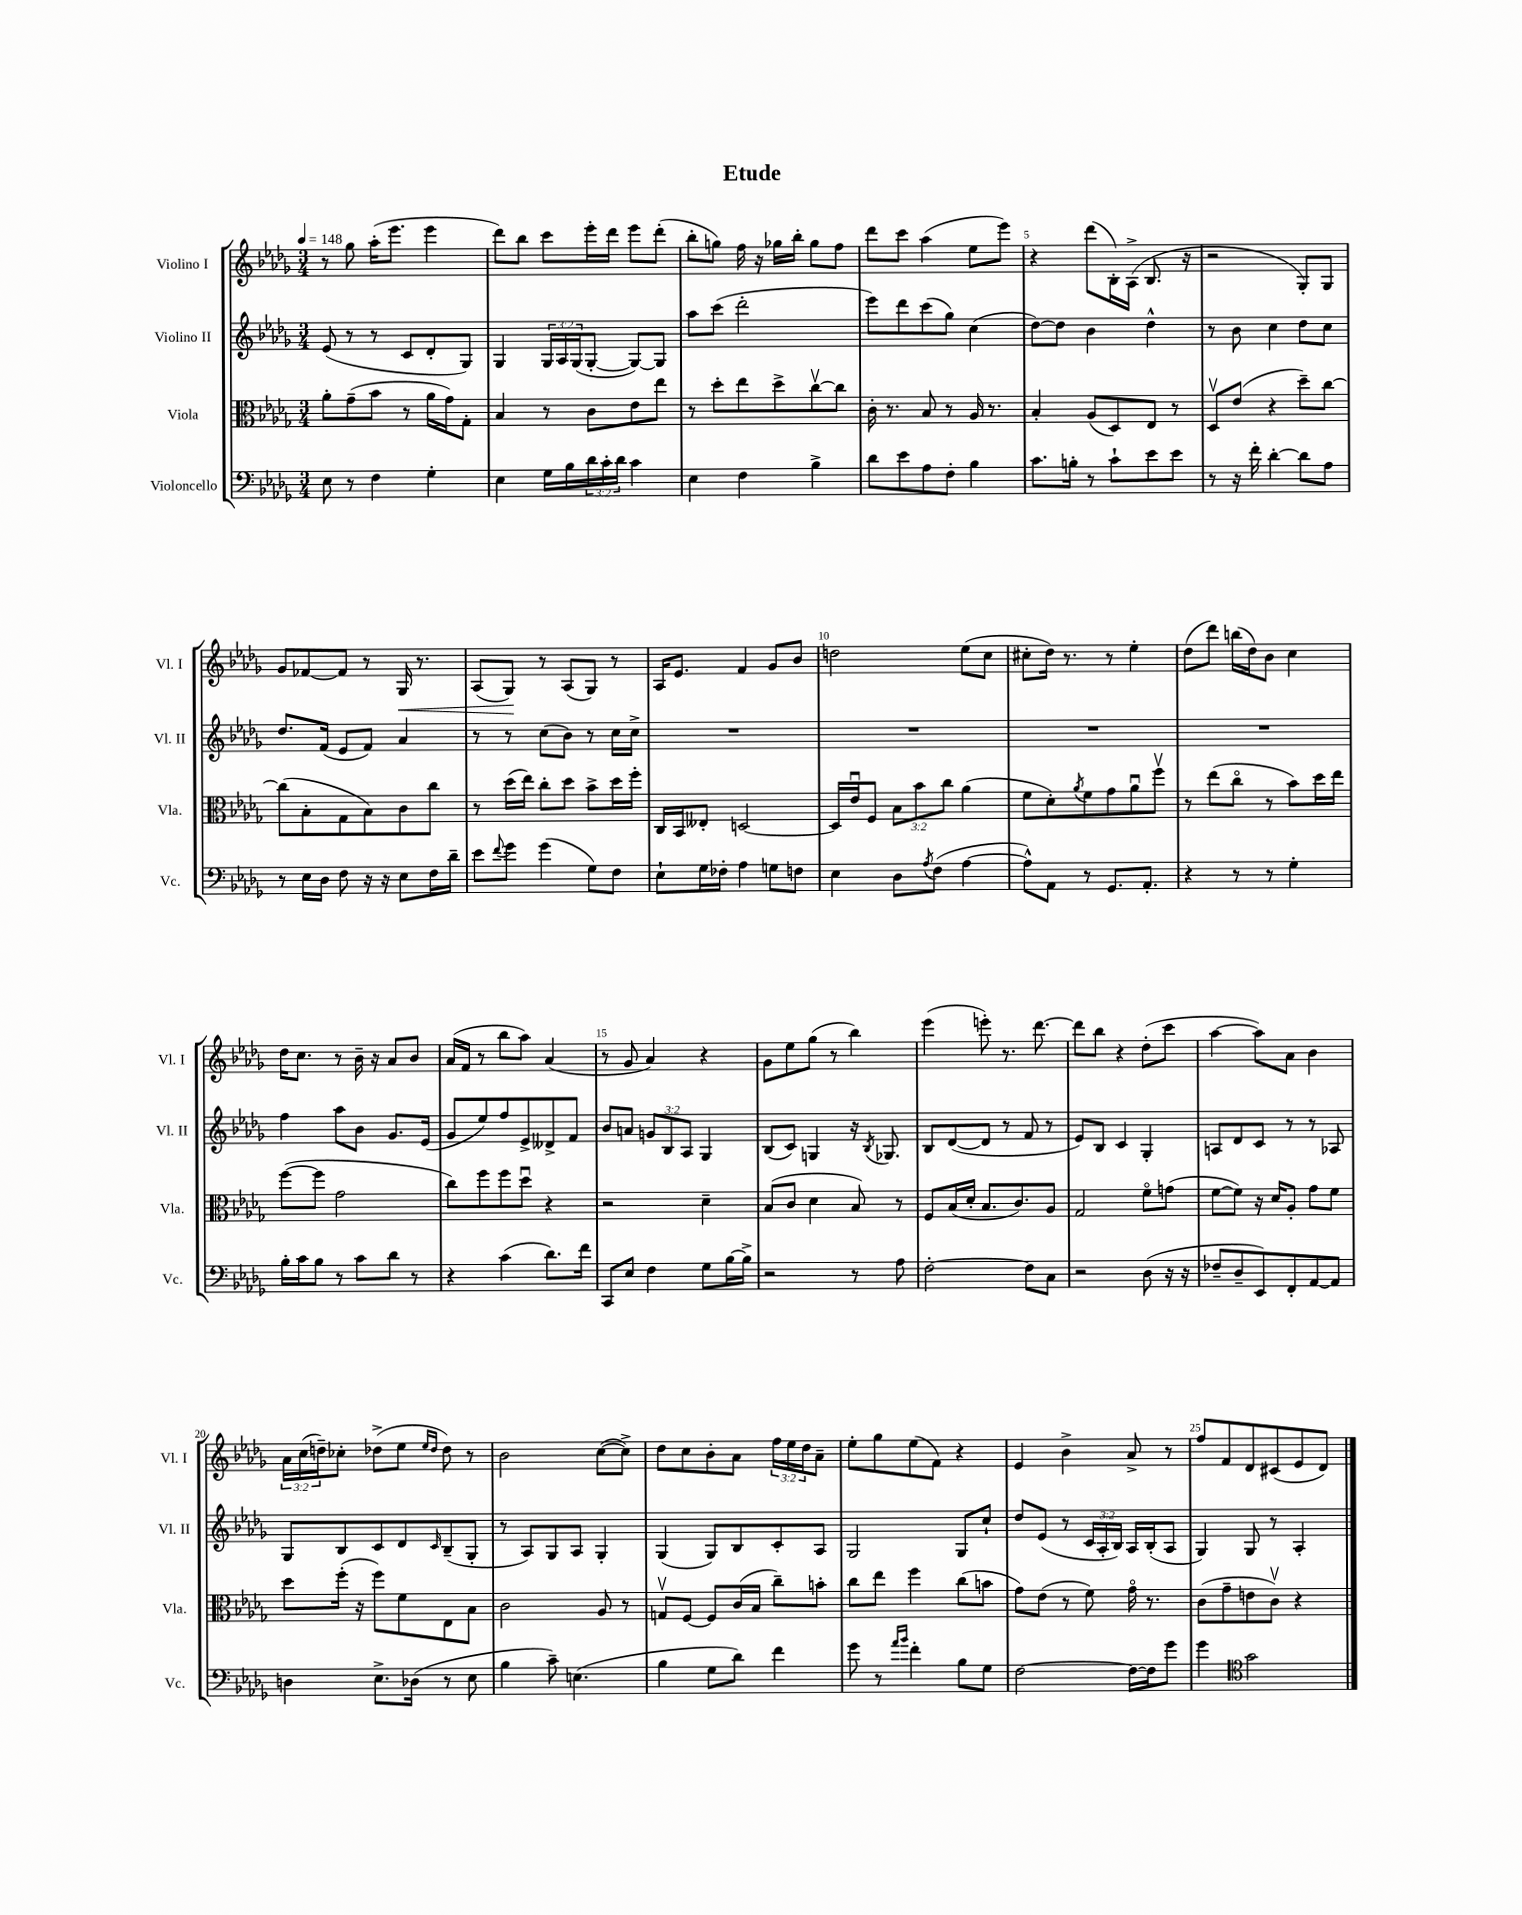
\header { title = "Etude" }
<<
\new StaffGroup <<
\new Staff = "s0" \with { instrumentName = "Violino I" shortInstrumentName = "Vl. I" } {
    \clef treble \key des \major \numericTimeSignature \time 3/4 \override Staff.TupletNumber.text = #tuplet-number::calc-fraction-text \tempo 4 = 148
    r8 ges''8 aes''16-.( ees'''8. ees'''4 |
    des'''8) bes''8 c'''8 ees'''16-. des'''16 ees'''8 des'''8-.( |
    bes''8-. g''8) f''16 r16 ges''16 bes''16-. ges''8 f''8 |
    des'''8 c'''8 aes''4( ees''8 ees'''8) |
    r4 des'''8( bes16-.) aes16->( bes8. r16 |
    r2 ges8-.) ges8 |
    ges'8 fes'8~ fes'8 r8 ges16\< r8. |
    aes8( ges8\!) r8 aes8( ges8) r8 |
    aes16 ees'8. f'4 ges'8 bes'8 |
    d''2 ees''8( c''8 |
    cis''8-. des''16) r8. r8 ees''4-. |
    des''8( des'''8) b''16( des''16) bes'8 c''4 |
    des''16 c''8. r8 bes'16-- r16 aes'8 bes'8 |
    aes'16( f'16 r8 bes''8 aes''8) aes'4( |
    r8 ges'8 aes'4) r4 |
    ges'8 ees''8 ges''8( r8 bes''4) |
    ees'''4( e'''8-.) r8. des'''8.~ |
    des'''8 bes''8 r4 des''8-.( c'''8 |
    aes''4~ aes''8) aes'8 bes'4 |
    \tuplet 3/2 { aes'16 c''16( d''16--) } ces''8-. des''8->( ees''8 \grace { ees''16 des''16 } des''8) r8 |
    bes'2 c''8~( c''8->) |
    des''8 c''8 bes'8-. aes'8 \tuplet 3/2 { f''16 ees''16 des''16 } aes'8-- |
    ees''8-. ges''8 ees''8( f'8) r4 |
    ees'4 bes'4-> aes'8-> r8 |
    f''8 f'8 des'8 cis'8( ees'8 des'8) \bar "|." |
}
\new Staff = "s1" \with { instrumentName = "Violino II" shortInstrumentName = "Vl. II" } {
    \clef treble \key des \major \numericTimeSignature \time 3/4 \override Staff.TupletNumber.text = #tuplet-number::calc-fraction-text
    ees'8( r8 r8 c'8 des'8-. ges8) |
    ges4 \tuplet 3/2 { ges16 aes16 ges16( } ges8~-. ges8~) ges8 |
    aes''8 c'''8( des'''2-. |
    ees'''8) des'''8 c'''8( ges''8) c''4( |
    des''8~) des''8 bes'4 des''4-^ |
    r8 bes'8 c''4 des''8 c''8 |
    des''8. f'16( ees'8 f'8) aes'4 |
    r8 r8 c''8( bes'8) r8 c''16 c''16-> |
    R2. |
    R2. |
    R2. |
    R2. |
    f''4 aes''8 bes'8 ges'8. ees'16( |
    ges'8 ees''8) f''8 ees'8-> deses'8-> f'8 |
    bes'8 a'8 \tuplet 3/2 { g'8 bes8 aes8 } ges4 |
    bes8( c'8) g4 r16 \acciaccatura { bes8 } ges8. |
    bes8 des'8~( des'8 r8 f'8 r8 |
    ees'8) bes8 c'4 ges4-. |
    a8 des'8 c'8 r8 r8 aes8 |
    ges8 bes8 c'8 des'8 \grace { c'16 } bes8--( ges8-. |
    r8 aes8) ges8 aes8 ges4-. |
    ges4( ges8) bes8 c'8-. aes8 |
    ges2 ges8 c''8-! |
    des''8 ees'8( r8 \tuplet 3/2 { c'16 aes16-. bes16) } aes16 bes16-.( aes8 |
    ges4) ges8 r8 aes4-. \bar "|." |
}
\new Staff = "s2" \with { instrumentName = "Viola" shortInstrumentName = "Vla." } {
    \clef alto \key des \major \numericTimeSignature \time 3/4 \override Staff.TupletNumber.text = #tuplet-number::calc-fraction-text
    aes'8-. ges'8--( bes'8 r8 aes'16 ges'16) ges8-. |
    bes4 r8 c'8 ees'8 ees''8 |
    r8 des''8-. ees''8 des''8-> c''8~\upbow c''8 |
    c'16-. r8. bes8 r8 aes16 r8. |
    bes4-. aes8( des8) ees8 r8 |
    des8\upbow ees'8( r4 des''8--) c''8~ |
    c''8( bes8-. ges8 bes8) c'8 c''8 |
    r8 des''16( ees''16) c''8-. des''8 bes'8-> des''16 f''16-. |
    c16 bes,16 eeses8-. d2~ |
    d16 ees'16\downbow f8 \tuplet 3/2 { bes8 bes'8 c''8 } aes'4( |
    f'8 des'8-.) \acciaccatura { aes'8 } f'8 ges'8 aes'8\downbow f''8\upbow |
    r8 ees''8( c''8\flageolet r8 bes'8) des''16 ees''16 |
    f''8~( f''8 ges'2 |
    c''8) f''8 f''8 des''8\downbow r4 |
    r2 des'4-- |
    bes8( c'8 des'4 bes8) r8 |
    f8 bes16( des'16-. bes8. c'8.) aes8 |
    ges2 f'8\flageolet g'8( |
    f'8~ f'8) r16 des'16 aes8-. ges'8 f'8 |
    des''8 f''16-.( r16 f''8) f'8 ees8 bes8 |
    c'2 aes8 r8 |
    g8\upbow f8~ f8 c'16( bes16 c''8--) b'8-. |
    c''8 ees''8 f''4 c''8( b'8 |
    ges'8) ees'8( r8 f'8) ges'16\flageolet r8. |
    c'8( ges'8-- e'8 c'8\upbow) r4 \bar "|." |
}
\new Staff = "s3" \with { instrumentName = "Violoncello" shortInstrumentName = "Vc." } {
    \clef bass \key des \major \numericTimeSignature \time 3/4 \override Staff.TupletNumber.text = #tuplet-number::calc-fraction-text
    ees8 r8 f4 ges4-. |
    ees4 ges16 bes16 \tuplet 3/2 { des'16 c'16-. des'16 } c'4 |
    ees4 f4 bes4-> |
    des'8 ees'8 aes8 f8-. bes4 |
    c'8. b16-. r8 c'8-! ees'8 ees'8 |
    r8 r16 f'16-. des'4~-. des'8 aes8 |
    r8 ees16 des16 f8 r16 r16 ees8 f16 des'16-- |
    ees'8 \appoggiatura { f'8 } ges'8 ges'4( ges8) f8 |
    ees8-! ges16 fes16-. aes4 g8 f8 |
    ees4 des8 \acciaccatura { aes8 } f8( aes4~ |
    aes8-^) aes,8 r8 ges,8. aes,8.-. |
    r4 r8 r8 ges4-. |
    bes16-. c'16 bes8 r8 c'8 des'8 r8 |
    r4 c'4( des'8.) f'16 |
    c,8 ees8 f4 ges8 bes16~ bes16-> |
    r2 r8 aes8 |
    f2~-. f8 c8 |
    r2 des8( r16 r16 |
    fes8-- des8-- ees,8) f,8-. aes,8~ aes,8 |
    d4 ees8.-> des16( r8 ees8 |
    bes4 c'8--) e4.( |
    bes4 ges8 des'8) f'4 |
    ges'8 r8 \grace { aes'16 bes'16 } f'4-. bes8 ges8 |
    f2~ f16~ f16 ges'8 |
    ges'4 \clef tenor ges'2 \bar "|." |
}
>>
>>
\layout { \context { \Score \override BarNumber.break-visibility = ##(#f #t #t) barNumberVisibility = #(every-nth-bar-number-visible 5) } }
